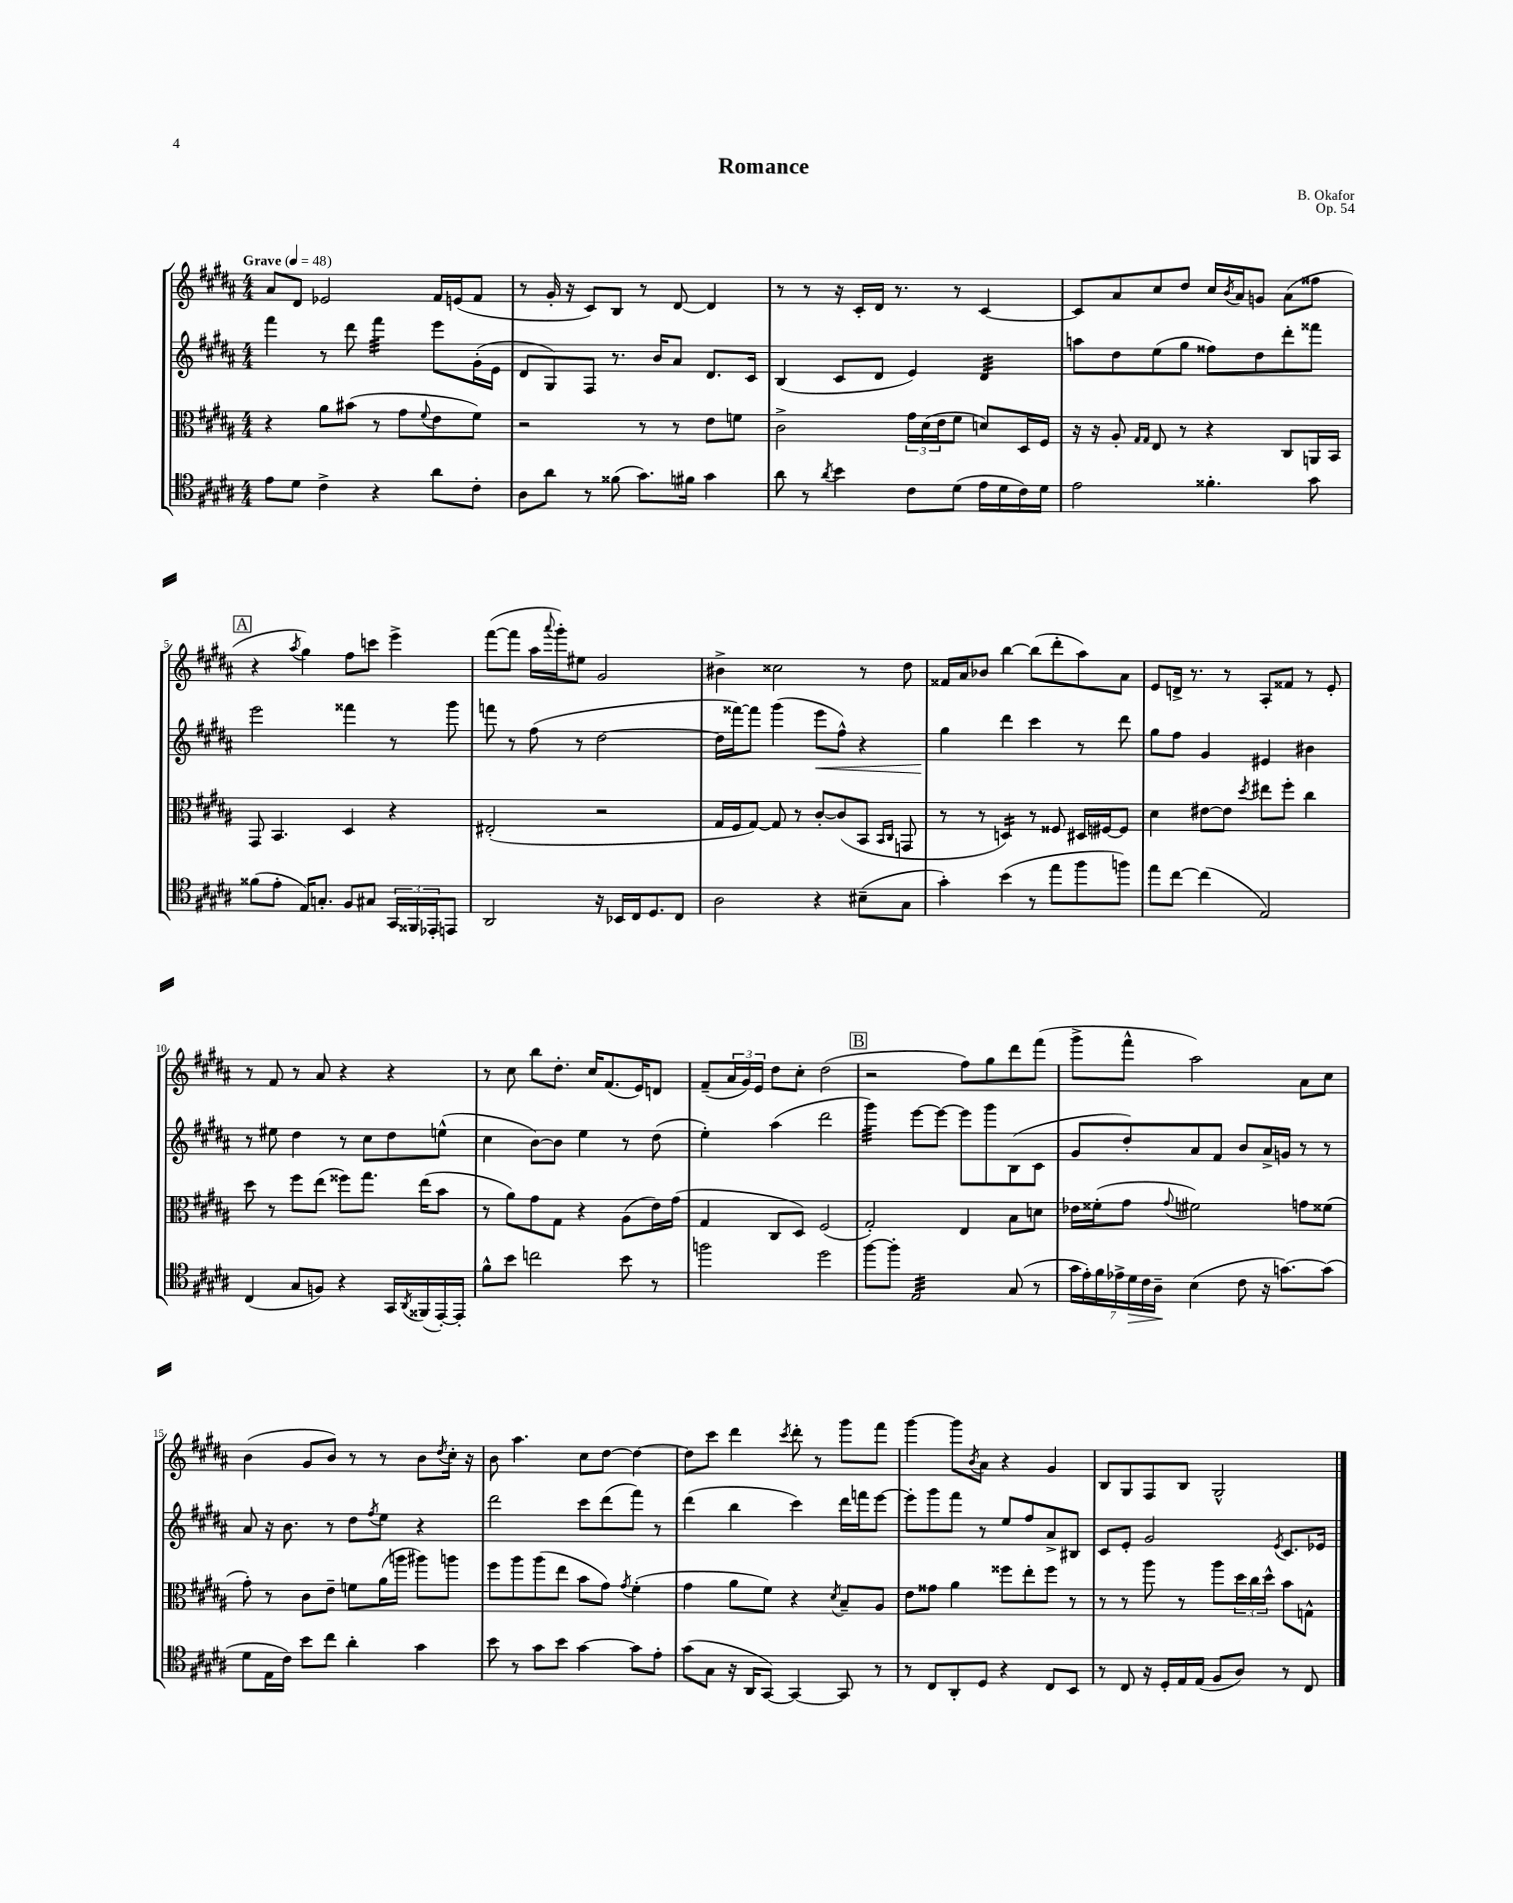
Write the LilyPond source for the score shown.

\header { title = "Romance" composer = "B. Okafor" opus = "Op. 54" }
<<
\new StaffGroup <<
\new Staff = "s0" {
    \clef treble \key b \major \numericTimeSignature \time 4/4 \tempo "Grave" 4 = 48
    ais'8 dis'8 ees'2 fis'16 e'16( fis'8 |
    r8 gis'16-. r16 cis'8) b8 r8 dis'8~ dis'4 |
    r8 r8 r16 cis'16-. dis'16 r8. r8 cis'4~ |
    cis'8 ais'8 cis''8 dis''8 cis''16 \acciaccatura { b'8 } ais'16 g'8 ais'8( fisis''8 |
    \mark \markup { \box "A" } r4 \acciaccatura { ais''8 } gis''4) fis''8 c'''8 e'''4-> |
    fis'''8~( fis'''8 ais''16 \appoggiatura { ais'''8 } gis'''16-.) eis''8 gis'2 |
    bis'4-> cisis''2 r8 dis''8 |
    fisis'16 ais'16 bes'8 b''4~ b''8( dis'''8-. ais''8) ais'8 |
    e'8 d'16-> r8. r8 ais8-. fisis'8 r8 e'8-. |
    r8 fis'8 r8 ais'8 r4 r4 |
    r8 cis''8 b''8 dis''8.-. cis''16 fis'8.( e'16) d'8 |
    fis'8--( \tuplet 3/2 { ais'16 gis'16) e'16 } dis''8 cis''8-. dis''2( |
    \mark \markup { \box "B" } r2 fis''8) gis''8 dis'''8 fis'''8( |
    gis'''8-> fis'''8-^ ais''2) ais'8 cis''8 |
    b'4( gis'8 b'8) r8 r8 b'8 \acciaccatura { dis''8 } cis''16-. r16 |
    b'8 ais''4. cis''8 dis''8~ dis''4~ |
    dis''8 cis'''8 dis'''4 \acciaccatura { cis'''8 } dis'''8-. r8 gis'''8 fis'''8 |
    gis'''4~ gis'''8 \acciaccatura { b'8 } ais'8 r4 gis'4 |
    b8 gis8 fis8 b8 gis2-^ \bar "|." |
}
\new Staff = "s1" {
    \clef treble \key b \major \numericTimeSignature \time 4/4
    fis'''4 r8 dis'''8 fis'''4:32 e'''8 gis'16-.( e'16 |
    dis'8 gis8) fis8 r8. b'16 ais'8 dis'8. cis'16 |
    b4( cis'8 dis'8 e'4) dis'4:32 |
    a''8 dis''8 e''8( gis''8 fisis''8) dis''8 dis'''8-. fisis'''8 |
    \mark \markup { \box "A" } e'''2 fisis'''4 r8 gis'''8 |
    f'''8 r8 fis''8( r8 dis''2~ |
    dis''16 fisis'''16~) fisis'''8 gis'''4( e'''8\< fis''8-^) r4 |
    gis''4\! dis'''4 cis'''4 r8 dis'''8 |
    gis''8 fis''8 gis'4 eis'4 bis'4 |
    r8 eis''8 dis''4 r8 cis''8 dis''8 e''8-^( |
    cis''4 b'8~) b'8 e''4 r8 dis''8( |
    e''4-.) ais''4( dis'''2 |
    \mark \markup { \box "B" } gis'''4:32) e'''8~ e'''8~ e'''8 gis'''8 b8( cis'8 |
    gis'8 dis''8-.) ais'8 fis'8 b'8 ais'16-> g'16 r8 r8 |
    ais'8 r16 b'8. r8 dis''8 \acciaccatura { fis''8 } e''8 r4 |
    dis'''2 cis'''8 dis'''8( fis'''8) r8 |
    dis'''4( b''4 cis'''4) dis'''16 f'''16 e'''8~ |
    e'''8-. gis'''8 fis'''8 r8 e''8 fis''8 ais'8-> bis8 |
    cis'8 e'8-. gis'2 \acciaccatura { e'8 } cis'8. ees'16 \bar "|." |
}
\new Staff = "s2" {
    \clef alto \key b \major \numericTimeSignature \time 4/4
    r4 ais'8 bis'8( r8 gis'8 \appoggiatura { fis'8 } e'8 fis'8) |
    r2 r8 r8 e'8 f'8 |
    cis'2-> \tuplet 3/2 { gis'16 dis'16( e'16 } fis'8 d'8) dis16 fis16 |
    r16 r16 ais8-. \grace { gis16 gis16 } e8 r8 r4 cis8 a,16 b,16 |
    \mark \markup { \box "A" } gis,8 b,4. dis4 r4 |
    eis2-.( r2 |
    gis16 fis16 gis8~) gis8 r8 cis'8~-. cis'8( b,8 \grace { b,16 cis16 } g,8 |
    r8 r8 d4:16) r8 fisis8 dis16 fis16~ fis8 |
    dis'4 eis'8~ eis'8 \acciaccatura { dis''8 } eis''8 fis''8-. cis''4 |
    dis''8 r8 fis''8 e''8( fisis''8) gis''8. e''16( b'8 |
    r8 ais'8) gis'8 gis8 r4 ais8( e'16) gis'16( |
    gis4 cis8 dis8) fis2( |
    \mark \markup { \box "B" } gis2-.) e4 b8 d'8 |
    ees'16 fisis'16-.( gis'8 \appoggiatura { gis'8 } fis'2) g'8 fisis'8( |
    gis'8-.) r8 cis'8 e'8-- f'8 ais'16( a''16 ais''8) a''8 |
    fis''8 ais''8 ais''8( e''8 b'8 gis'8) \acciaccatura { gis'8 } fis'4-.( |
    gis'4 ais'8 fis'8) r4 \acciaccatura { dis'8 } b8-- ais8 |
    e'8 gisis'8 ais'4 fisis''8 e''8-. fisis''8 r8 |
    r8 r8 ais''8 r8 ais''8 \tuplet 3/2 { dis''16 cis''16 dis''16-^ } b'8 g8-^ \bar "|." |
}
\new Staff = "s3" {
    \clef tenor \key b \major \numericTimeSignature \time 4/4
    e'8 dis'8 cis'4-> r4 ais'8 cis'8-. |
    ais8 ais'8 r8 fisis'8( gis'8.) fis'16 gis'4 |
    ais'8 r8 \acciaccatura { ais'8 } b'4 cis'8 dis'8( e'16 dis'16 cis'16) dis'16 |
    e'2 fisis'4.-. gis'8 |
    \mark \markup { \box "A" } fisis'8( e'8-. e16) g8.-. fis8 gis8 \tuplet 3/2 { gis,16 fisis,16 ees,16-. } e,8 |
    ais,2 r16 bes,16 cis16 dis8. cis8 |
    ais2 r4 bis8--( gis8 |
    gis'4-.) b'4( r8 e''8 fis''8 f''8) |
    e''8 cis''8~ cis''4( e2) |
    cis4( gis8 f8) r4 gis,16 \acciaccatura { ais,8 } fisis,16( e,16~-.) e,16-. |
    fis'8-^ b'8 c''2 b'8 r8 |
    f''2 dis''2 |
    \mark \markup { \box "B" } fis''8~ fis''8-. e2:32 gis8( r8 |
    \tuplet 7/4 { gis'16 e'16-.) fis'16 ees'16-> dis'16\> cis'16 ais16--\! } b4( cis'8 r16 g'8.~) g'8( |
    dis'8 e16 cis'16) b'8 cis''8 ais'4-. gis'4 |
    b'8 r8 gis'8 b'8 gis'4~ gis'8 e'8-. |
    gis'8( gis8 r16 ais,16 gis,8~) gis,4~ gis,8 r8 |
    r8 cis8 ais,8-. dis8 r4 cis8 b,8 |
    r8 cis8 r16 dis16-. e16 e16( fis8 ais8) r8 cis8 \bar "|." |
}
>>
>>
